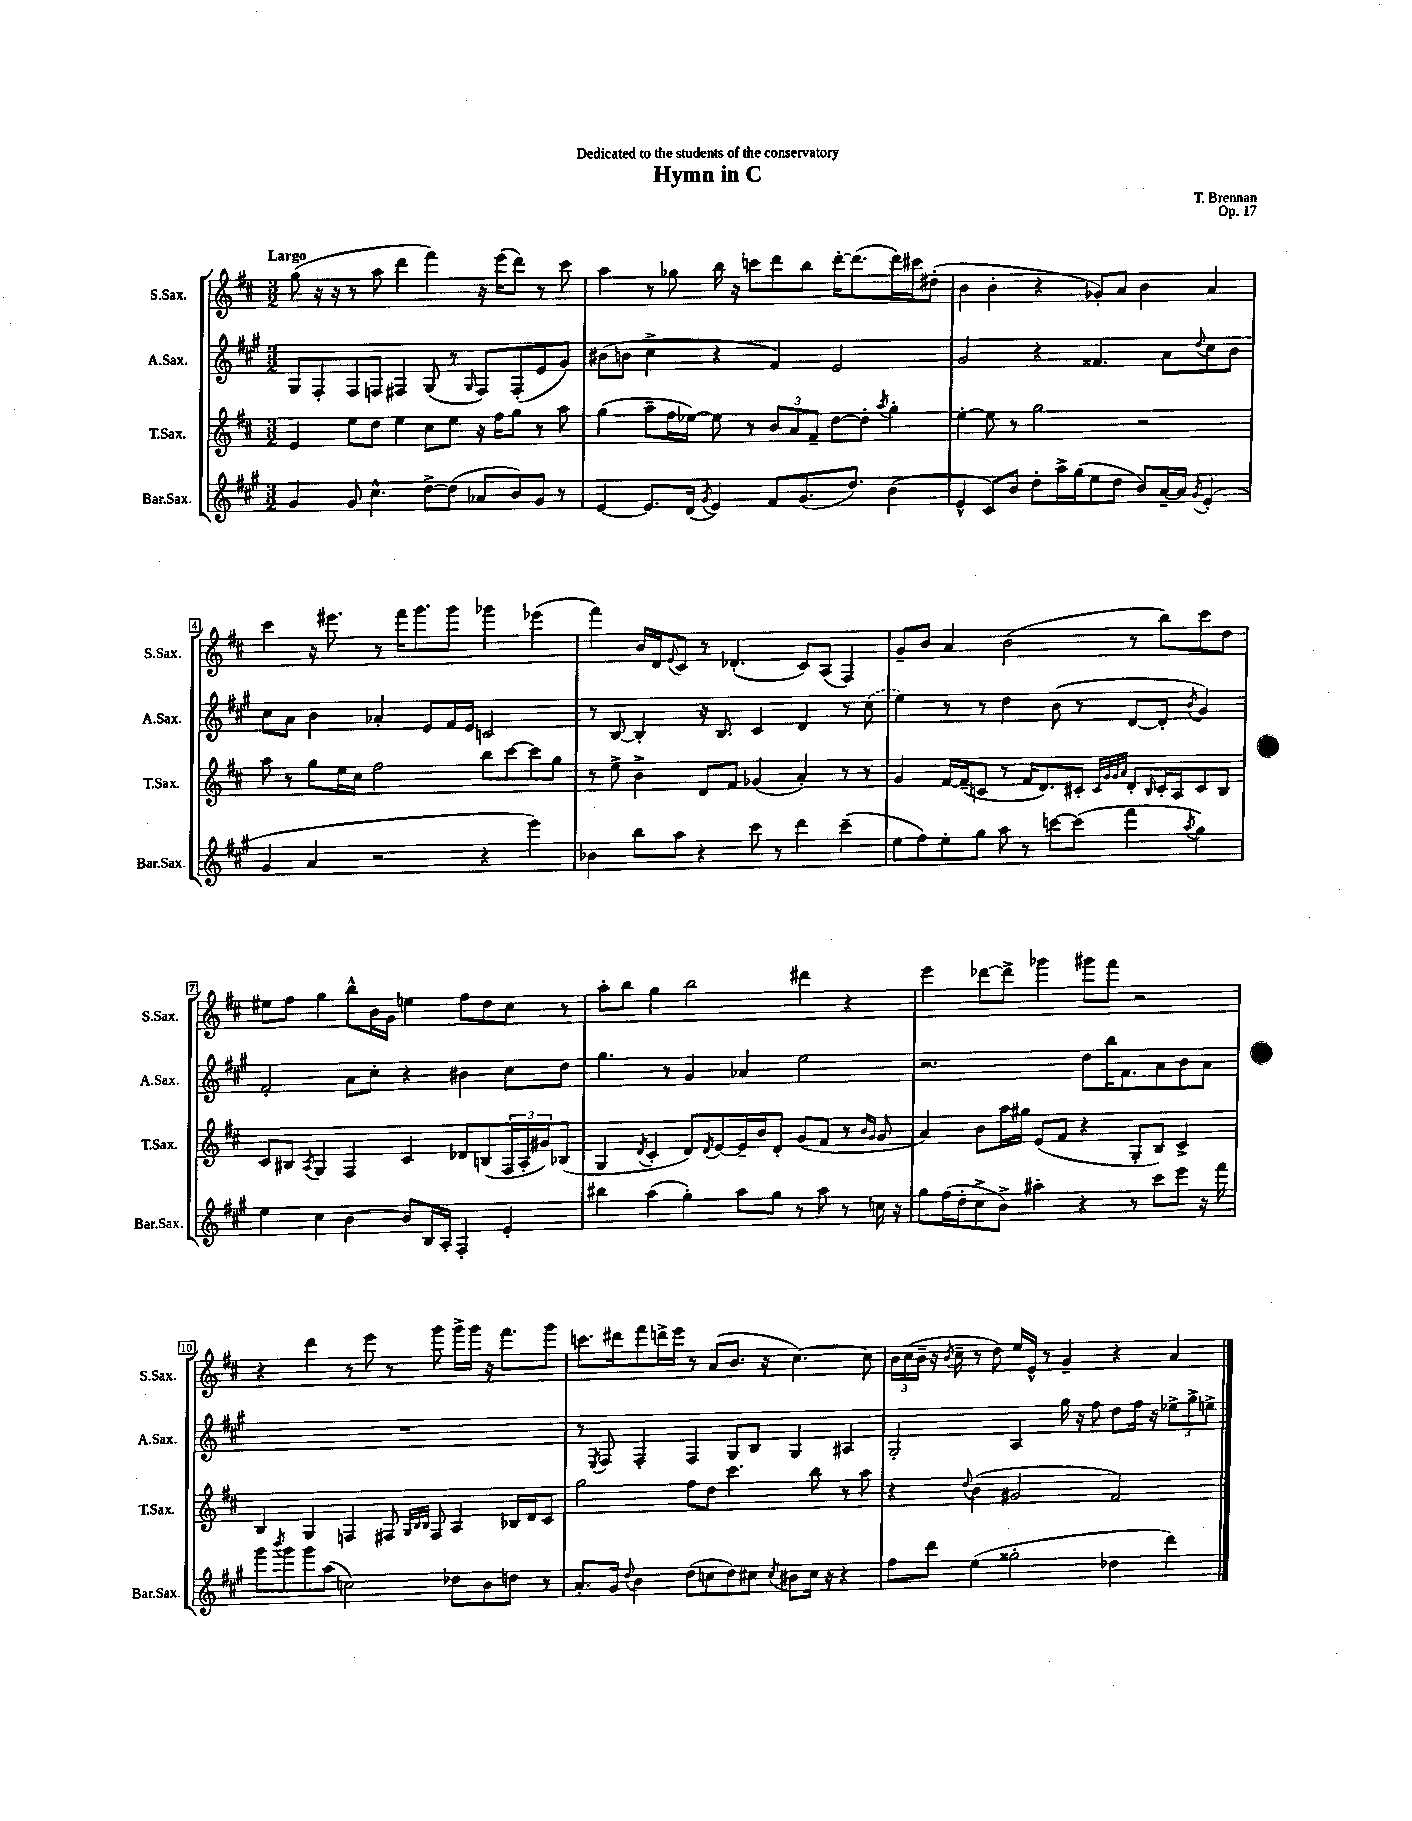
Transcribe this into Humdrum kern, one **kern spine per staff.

**kern	**kern	**kern	**kern
*staff4	*staff3	*staff2	*staff1
*clefG2	*clefG2	*clefG2	*clefG2
*k[f#c#g#]	*k[f#c#]	*k[f#c#g#]	*k[f#c#]
*M3/2	*M3/2	*M3/2	*M3/2
4g#	4e	8G#	(8gg
.	.	8F#'	16r
.	.	.	16r
8g#	8ee	8F#	8r
4.cc#^^	8dd	8F	8aa
.	4ee	4F#	4ddd
[8dd^	8cc#	(8G#	4fff#)
(8dd]	8ee	8r	.
.	.	16qqG#	.
8a-	16r	8F#)	16r
.	16ff#	.	(16eee
8b)	8gg	(8F#'	8ddd)
8g#	8r	8e	8r
8r	8aa	8g#)	8ccc#
=	=	=	=
[4e	(4gg	(8b#	4aa
.	.	8b	.
8.e]	8aa~	4cc#^	8r
.	16ff#	.	8gg-
(16d	[16ee-)	.	.
8qg#	.	.	.
4e)	8ee-]	4r	16bb
.	.	.	16r
.	8r	.	8ccc
8f#	12b	4f#)	8ddd
.	12a	.	.
(8.g#	.	.	8bb
.	12f#~	.	.
.	[8dd	2e	[16ddd'
8.dd)	.	.	(8.ddd]
.	8dd']	.	.
.	8qaa	.	.
(4b	4gg'	.	16ddd)
.	.	.	16ccc#
.	.	.	(8dd#'
=	=	=	=
4e^^	[4ee'	2g#	4b
8c#)	8ee]	.	4b'
8b	8r	.	.
8dd'	2gg	4r	4r
16aa^	.	.	.
(16gg#	.	.	.
8ee	.	4.f##	8g-')
8dd	.	.	8a
8b)	2r	.	4b
[16a~	.	8a	.
16a]	.	.	.
8qg#	.	8qqdd	.
(4e'	.	8cc#	4a
.	.	8b	.
=	=	=	=
4g#	8aa	8cc#	4ccc#
.	8r	8a	.
4a	8gg	4b	16r
.	.	.	8.eee#
.	16ee	.	.
.	16cc#	.	.
2r	2ff#	4a-'	8r
.	.	.	16fff#
.	.	.	8.ggg
.	.	8e	.
.	.	16f#	8ggg
.	.	16e	.
4r	8bb	2c	4ggg-
.	[8ccc#	.	.
4eee)	8ccc#]	.	(4eee-
.	8gg	.	.
=	=	=	=
4b-	8r	8r	4fff#)
.	8ee^	[8B	.
8bb	4b^	4B']	16b
.	.	.	16d
.	.	.	8qqe
8aa	.	.	8c#
4r	8d	16r	8r
.	.	8.B	.
.	8f#	.	(4.d-'
8ccc#	(4g-	4c#	.
8r	.	.	.
4ddd	4a')	4d	8c#)
.	.	.	(8A
(4ccc#~	8r	8r	4F#)
.	8r	(8cc#	.
=	=	=	=
8ee	4g	4ee)	8g~
8ff#)	.	.	8b
8ee'	[16f#	8r	4a
.	(16f#~]	.	.
8gg#	8c	8r	.
8aa	8r	4dd	(2b
8r	16f#	.	.
.	8.d)	.	.
[8ccc	.	(8b	.
(8ccc]	8c#'	8r	.
.	32qqc#	.	.
.	32qqg	.	.
.	32qqg	.	.
.	32qqa	.	.
4fff#	8d'	[8d	8r
.	16qqB	.	.
.	16c#'	8d']	8bb)
.	16A	.	.
8qaa	.	8qb	.
4gg#)	8c#	4g#)	8ccc#
.	8B	.	8dd
=	=	=	=
4ee	8c#	2f#'	8ee#
.	8B#	.	8ff#
.	8qA	.	.
4cc#	4G	.	4gg
[4b	4F#	8a	8bb^^
.	.	8cc#'	16b
.	.	.	16g
8b]	4c#	4r	4ee
16B	.	.	.
16A'	.	.	.
4F#'	8d-	4b#	8ff#
.	(8B	.	8dd
4e'	24F#	8cc#	8cc#
.	24A'	.	.
.	24g#)	.	.
.	(8B-	8dd	8r
=	=	=	=
4bb#	4G	4.gg#	8aa'
.	.	.	8bb
.	8qd	.	.
(4aa	4c#'	.	4gg
.	.	8r	.
4gg#')	8d)	4g#	2bb
.	8qd	.	.
.	[8e	.	.
8aa	16e~]	4a-	.
.	16b	.	.
8gg#	8d'	.	.
8r	(8g	2ee	4ddd#
8aa	8f#	.	.
8r	8r	.	4r
.	16qqb	.	.
.	16qqg	.	.
16cc	8g	.	.
16r	.	.	.
=	=	=	=
8gg#	4a)	2.r	4eee
(16ff#	.	.	.
16dd'	.	.	.
8cc#^	8b	.	[8ddd-
8b^)	16aa	.	8ddd-^]
.	16gg#	.	.
4aa#'	(8e	.	4ggg-
.	8f#	.	.
4r	4r	8dd	8ggg#
.	.	16bb	8fff#
.	.	8.f#	.
8r	8G'	.	2r
8ccc#	8B)	8a	.
8eee	4c#^	8b	.
16r	.	8a	.
16fff#	.	.	.
=	=	=	=
8ggg#	4B	1.r	4r
8qbbb	.	.	.
8ggg#	.	.	.
8ggg#	4G	.	4ddd
(8aa	.	.	.
2cc)	4F	.	8r
.	.	.	8eee
.	8F#	.	8r
.	32qqG	.	.
.	32qqB	.	.
.	32qqB	.	.
.	8F#	.	8ggg
8dd-	4A	.	16ggg^
.	.	.	16ggg
8b	.	.	16r
.	.	.	8.fff#
8dd	16B-	.	.
.	16d	.	.
8r	8c#	.	8ggg
=	=	=	=
8.a'	2gg	8r	8.ccc
.	.	8qE	.
.	.	8F#	.
16g#	.	.	16ddd#
8qqdd	.	.	.
4b	.	4F#'	8fff#
.	.	.	16ddd^
.	.	.	16eee
(8dd	8ff#	4F#	8r
8cc	8dd	.	(8a
8dd)	4.ccc#	8G#	8.b
8cc#	.	8B	.
.	.	.	16r
8qcc#	.	.	.
8b#	.	4G#	[4.cc#)
16cc#	8bb	.	.
16r	.	.	.
4r	8r	4A#	.
.	8aa	.	8cc#]
=	=	=	=
8ff#	4r	2G#'	24b
.	.	.	(24cc#
.	.	.	24b~
8ddd	.	.	16r
.	.	.	8qb
.	.	.	16cc#~
.	8qqdd	.	.
(4ee	(4b	.	8r
.	.	.	8dd)
2gg##'	2g#	4A	16ee
.	.	.	16e^^
.	.	.	8r
.	.	16gg#	4g~
.	.	16r	.
.	.	8ff#	.
4dd-	2f#)	8dd	4r
.	.	16ff#	.
.	.	16r	.
4ddd)	.	12ee-^	4a
.	.	12gg#^	.
.	.	12ee^	.
==	==	==	==
*-	*-	*-	*-
